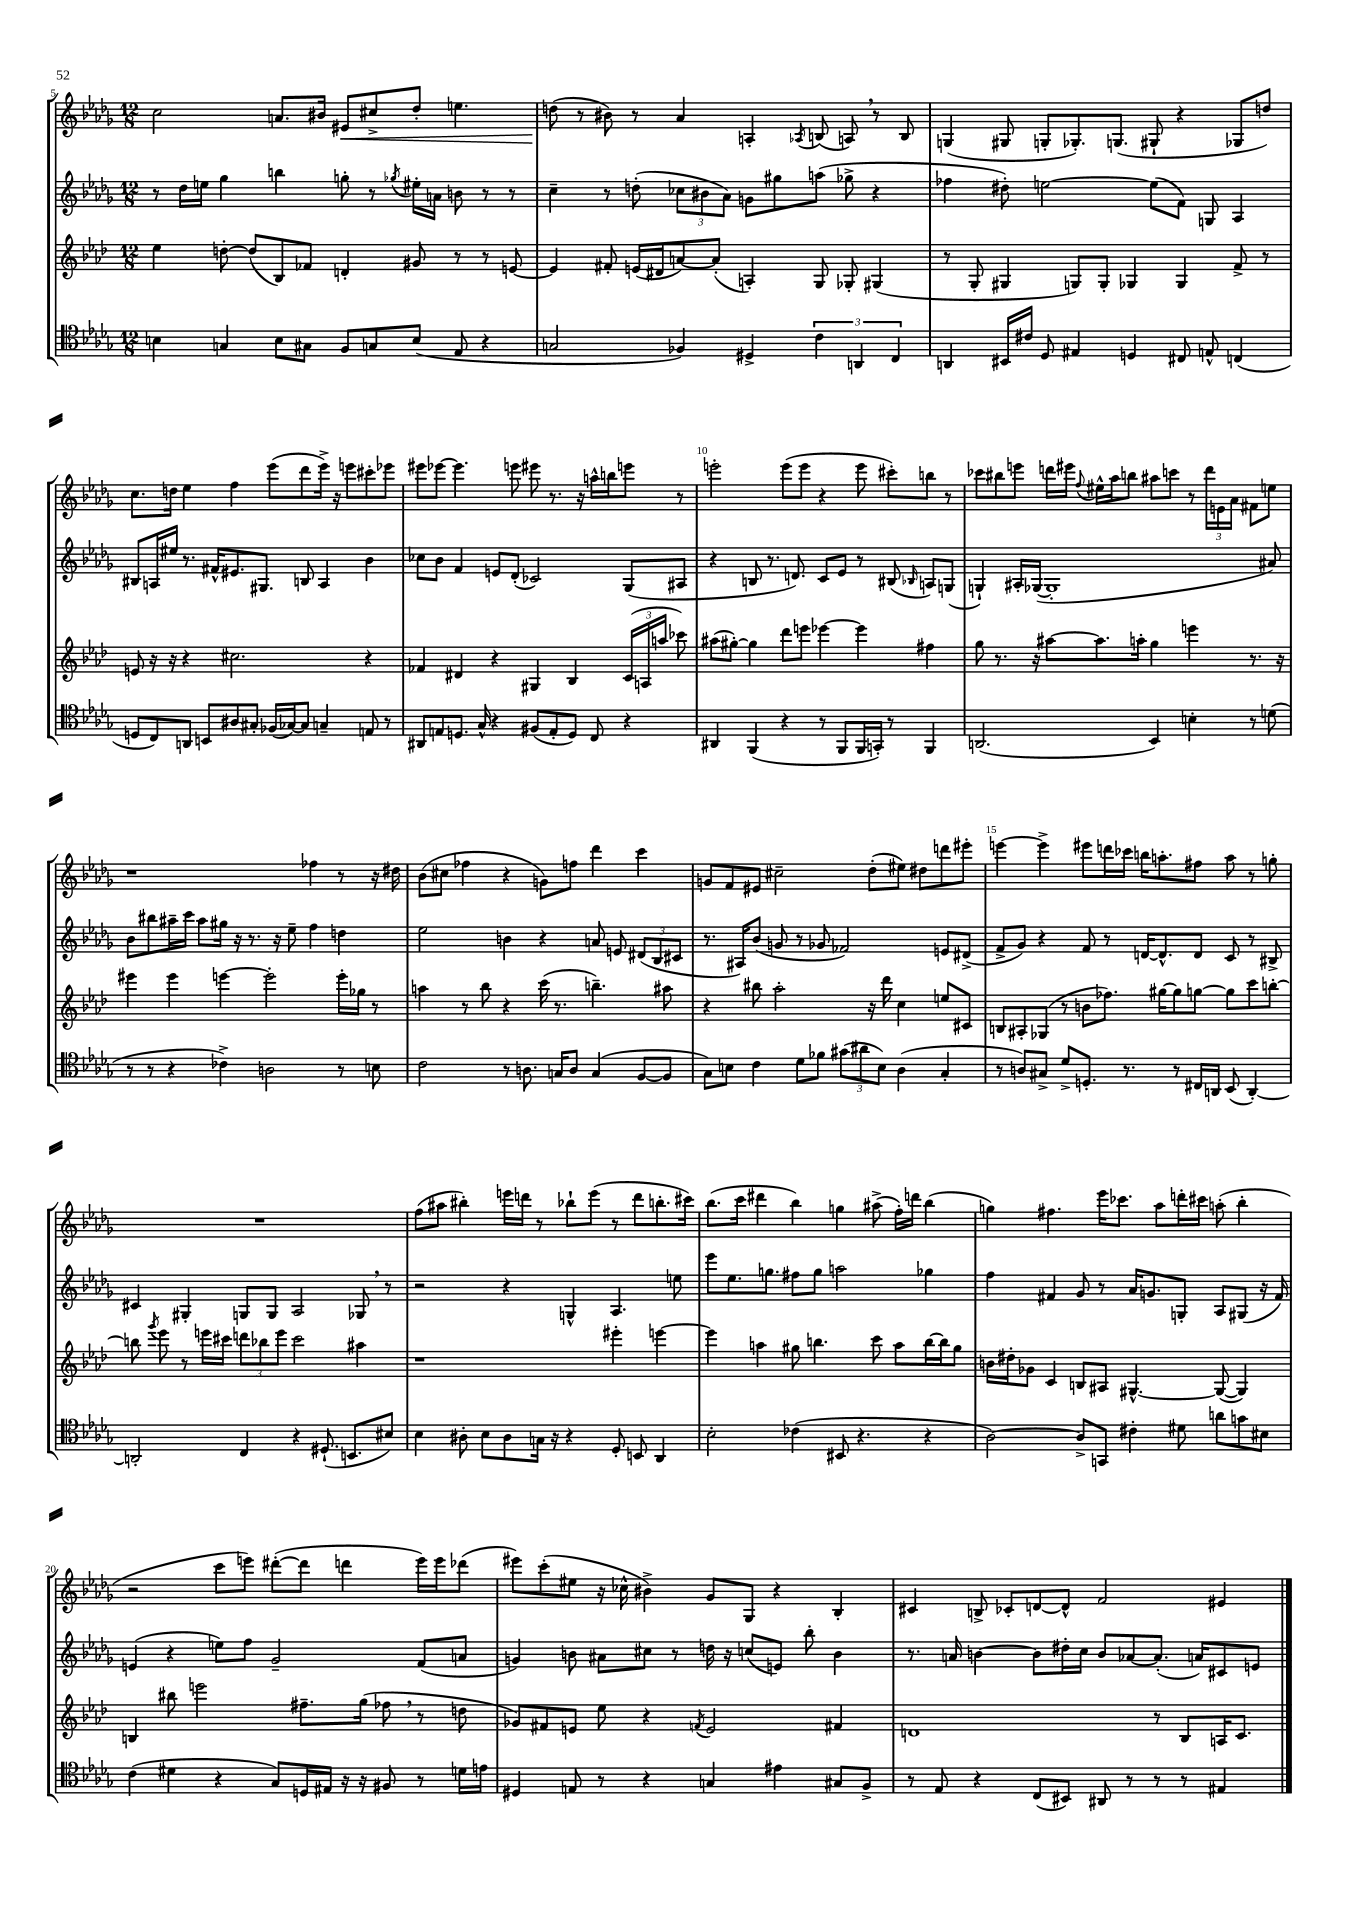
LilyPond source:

<<
\new StaffGroup <<
\new Staff = "s0" {
    \clef treble \key des \major \numericTimeSignature \time 12/8
    \autoBeamOff c''2 a'8.[ bis'16] eis'8[\< cis''8-> des''8]-. e''4. |
    d''8\!( r8 bis'8) r8 aes'4 a4-. \acciaccatura { aes8 } b8( a8) \breathe r8 b8 |
    g4( gis8 g8[-. ges8.-.) g8.]( gis8-! r4 ges8[ d''8]) |
    c''8.[ d''16] ees''4 f''4 ees'''8[( des'''8 ees'''16]->) r16 e'''8[ cis'''8-. ees'''8] |
    eis'''8[ ees'''8]~ ees'''4. e'''8 eis'''8 r8. r16 a''16[-^ b''16 e'''8] r8 |
    e'''2-. e'''8[( e'''8] r4 e'''8 cis'''8[-.) b''8] r8 |
    ces'''8[ bis''8 e'''8] d'''16[ eis'''16] \appoggiatura { f''8 } eis''16[-^ aes''16 b''8] ais''8[ c'''8] r8 \tuplet 3/2 { d'''16[ e'16 aes'16] } fis'8[ e''8] |
    r1 fes''4 r8 r16 dis''16 |
    bes'8[( cis''8] fes''4 r4 g'8[) f''8] des'''4 c'''4 |
    g'8[ f'8 eis'8] cis''2-- des''8[-.( eis''8]) dis''8[ d'''8 eis'''8]-. |
    e'''4~ e'''4-> eis'''8[ d'''16 ces'''16] b''16[ a''8.-. fis''8] a''8 r8 g''8-. |
    R1. |
    f''8[( ais''8] bis''4-.) e'''16[ d'''16] r8 bes''8[-! e'''8]( r8 d'''8[ b''8.-. cis'''16]) |
    bes''8.[( c'''16] dis'''4 bes''4) g''4 ais''8->( f''16[-.) d'''16] bes''4( |
    g''4) fis''4. ees'''16[ ces'''8.] aes''8[ d'''16-. cis'''16] a''8-.( bes''4-. |
    r2 c'''8[ e'''8]) dis'''8[~-.( dis'''8] d'''4 e'''16[) e'''16 des'''8]( |
    eis'''8[) c'''8-.( eis''8] r16 ces''16-^ bis'4->) ges'8[ ges8] r4 bes4-. |
    cis'4 b8-> ces'8[-. d'8~ d'8]-^ f'2 eis'4 \bar "|." |
}
\new Staff = "s1" {
    \clef treble \key des \major \numericTimeSignature \time 12/8
    \autoBeamOff r8 des''16[ e''16] ges''4 b''4 g''8-. r8 \acciaccatura { ges''8 } eis''16[-. a'16] b'8 r8 r8 |
    c''4-- r8 d''8-.( \tuplet 3/2 { ces''8[ bis'8 aes'8]) } g'8[ gis''8 a''8]( ges''8-> r4 |
    fes''4 dis''8-.) e''2~ e''8[( f'8]) g8 aes4 |
    bis8[ a16 eis''16] r8. fis'16[-^ eis'8. gis8.] b8 a4 bes'4 |
    ces''8[ bes'8] f'4 e'8[ des'8]-.( ces'2) ges8[( ais8] |
    r4 b8 r8. d'8.) c'8[ ees'8] r8 bis8( \grace { bes16 } a8[) g8]( |
    g4-!) ais16[-. ges16]~( ges1-. ais'8) |
    bes'8[ bis''8 ais''16-- c'''16] ais''8[ gis''16] r16 r8. r16 ees''8-- f''4 d''4 |
    ees''2 b'4 r4 a'8 e'8 \tuplet 3/2 { dis'8[( bes8 cis'8] } |
    r8. ais16[) bes'8]( g'8 r8 ges'8 fes'2) e'8[ dis'8]->( |
    f'8[-> ges'8]) r4 f'8 r8 d'16[~ d'8.-^ d'8] c'8 r8 bis8-> |
    cis'4 gis4-. g8[ g8] aes2 ges8 \breathe r8 |
    r2 r4 g4-^ aes4. e''8 |
    ees'''8[ ees''8. g''8.] fis''8[ g''8] a''2 ges''4 |
    f''4 fis'4 ges'8 r8 aes'16[ g'8. g8]-. aes8[ gis8]( r16 fis'16) |
    e'4( r4 e''8[) f''8] ges'2-- f'8[( a'8] |
    g'4) b'8 ais'8[ cis''8] r8 d''16 r16 c''8[( e'8]) bes''8-. b'4 |
    r8. a'16 b'4~ b'8[ dis''16-. c''16] b'8[ aes'8~ aes'8.]-.( a'16[) cis'8 e'8] \bar "|." |
}
\new Staff = "s2" {
    \clef treble \key aes \major \numericTimeSignature \time 12/8
    \autoBeamOff ees''4 d''8~-. d''8[( bes8) fes'8] d'4-. gis'8 r8 r8 e'8~ |
    e'4 fis'8-. e'16[( dis'16 a'8~) a'8]-.( a4-.) g8 ges8-. gis4( |
    r8 g8-. gis4 g8[) g8]-. ges4 ges4 f'8-> r8 |
    e'8 r16 r16 r4 cis''2. r4 |
    fes'4 dis'4 r4 gis4 bes4 \tuplet 3/2 { c'16[( a16 a''16] } ces'''8) |
    ais''8[( gis''8]~-.) gis''4 des'''8[ e'''8] ees'''4~ ees'''4 fis''4 |
    g''8 r8. r16 ais''8[~ ais''8. a''16]-. g''4 e'''4 r8. r16 |
    eis'''4 eis'''4 e'''4~ e'''2-. e'''16[-. ges''16] r8 |
    a''4 r8 bes''8 r4 c'''16( r8. b''4.--) ais''8 |
    r4 bis''8 aes''2-. r16 des'''16 c''4 e''8[ cis'8] |
    b8[ ais8-. ges8]( r8 b'8[ fes''8.]) gis''16[~ gis''8 g''8]~ g''8[ c'''8 b''8]~-. |
    b''8 \acciaccatura { g'''8 } ees'''8 r8 e'''16[ cis'''16] \tuplet 3/2 { d'''8[ bes''8 e'''8] } cis'''2 ais''4 |
    r1 eis'''4-. e'''4~ |
    e'''4 a''4 gis''8 b''4. c'''8 a''8[ b''16~ b''16 gis''8] |
    b'16[ dis''16-. ges'8] c'4 b8[ ais8] gis4.~-^ gis8~( gis4) |
    b4 bis''8 e'''2 fis''8.[-- g''16]( fes''8 \breathe r8 d''8 |
    ges'8[) fis'8 e'8] ees''8 r4 \acciaccatura { f'8 } e'2 fis'4 |
    d'1 r8 bes8[ a16 c'8.] \bar "|." |
}
\new Staff = "s3" {
    \clef tenor \key des \major \numericTimeSignature \time 12/8
    \autoBeamOff b4 g4 b8[ gis8] f8[ g8 b8]( ees8 r4 |
    g2 fes4) dis4-> \tuplet 3/2 { c'4 a,4 c4 } |
    a,4 bis,16[ cis'16] des8 eis4 d4 cis8 e8-^ c4( |
    d8[ c8) a,8] b,8[ ais8 gis8]-. fes16[( ges16~) ges8] g4-- e8 r8 |
    ais,8[ e8 d8.] ges16-^ r4 fis8[( e8-. d8]) c8 r4 |
    ais,4 f,4( r4 r8 f,8[ f,16 g,16]-.) r8 f,4 |
    a,2.( bes,4) b4-. r8 d'8( |
    r8 r8 r4 ces'4->) a2 r8 b8 |
    c'2 r8 a8. g16[ a8] g4( f8[~ f8] |
    ges8[) b8] c'4 des'8[ fes'8] \tuplet 3/2 { gis'8[( ais'8 b8]) } aes4( ges4-. |
    r8 a8[) gis8]-> des'8[-> d8.]-. r8. r8 cis16[ a,16] bes,8( a,4~-.) |
    a,2-. c4 r4 dis8.-!( b,8.[ bis8]) |
    bes4 ais8-. bes8[ ais8 g16] r16 r4 des8-. b,8 aes,4 |
    bes2-. ces'4( bis,8 r4. r4 |
    aes2~) aes8[-> g,8] cis'4-. dis'8 a'8[ g'8 bis8] |
    c'4( dis'4 r4 ges8[) d16 eis16] r16 r16 fis8 r8 d'16[ e'16] |
    dis4 e8 r8 r4 g4 eis'4 gis8[ f8]-> |
    r8 ees8 r4 c8[( bis,8]) ais,8 r8 r8 r8 eis4 \bar "|." |
}
>>
>>
\layout { \context { \Score currentBarNumber = #5 \override BarNumber.break-visibility = ##(#f #t #t) barNumberVisibility = #(every-nth-bar-number-visible 5) } }
